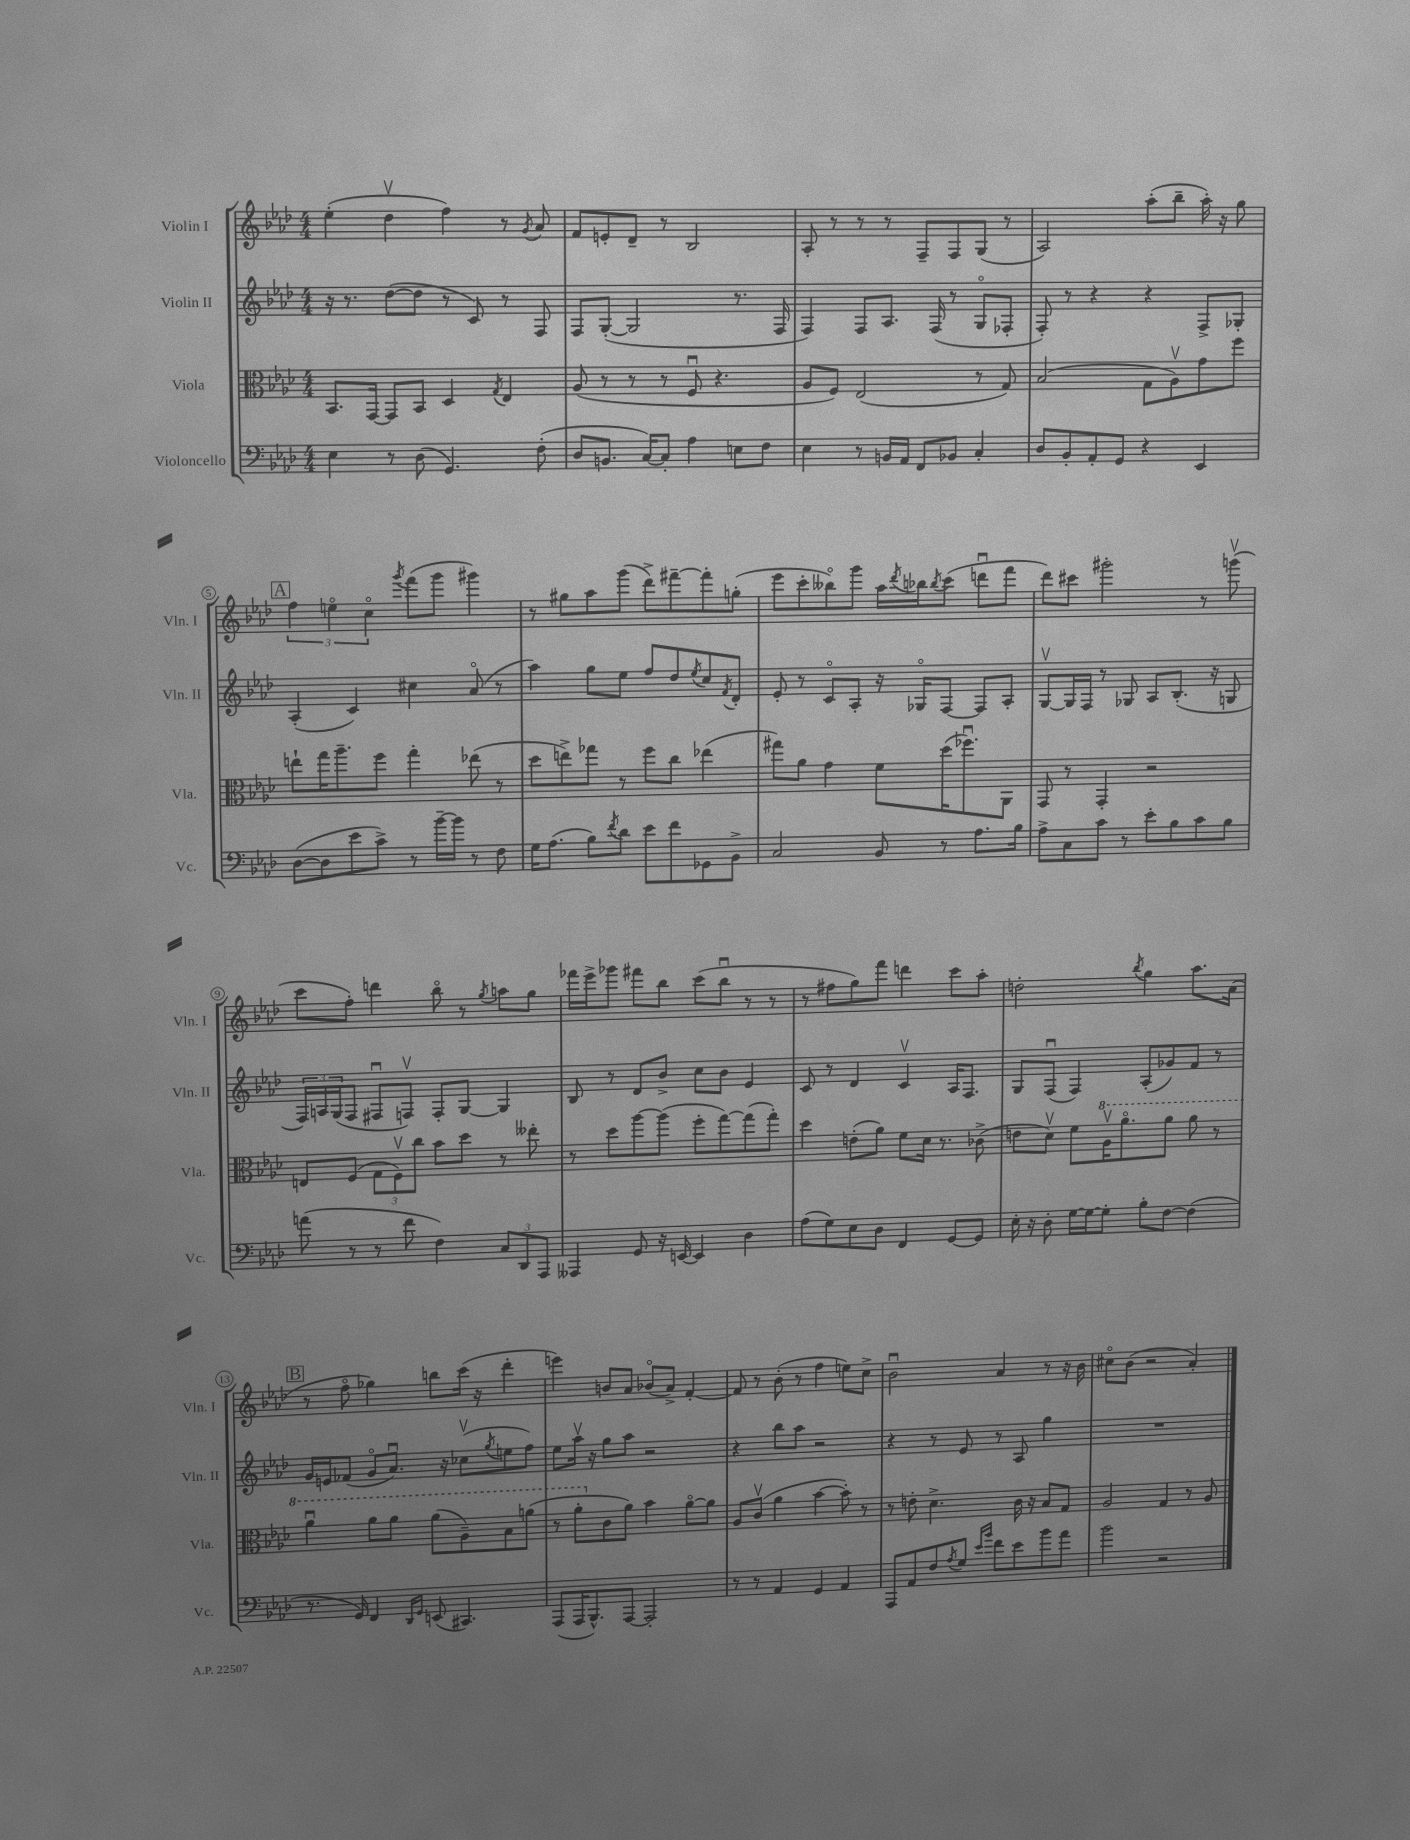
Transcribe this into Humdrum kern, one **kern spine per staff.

**kern	**kern	**kern	**kern
*part4	*part3	*part2	*part1
*staff4	*staff3	*staff2	*staff1
*I"Violoncello	*I"Viola	*I"Violin II	*I"Violin I
*I'Vc.	*I'Vla.	*I'Vln. II	*I'Vln. I
*clefF4	*clefC3	*clefG2	*clefG2
*k[b-e-a-d-]	*k[b-e-a-d-]	*k[b-e-a-d-]	*k[b-e-a-d-]
*M4/4	*M4/4	*M4/4	*M4/4
=1	=1	=1	=1
4E-\	8.BB-/L	16r	(4ee-'\
.	.	8.r	.
.	[16GG/Jk	.	.
8r	8GG/L]	([8dd-\L	4dd-v\
(8D-\	8BB-/J	8dd-\J]	.
4.GG/)	4D-/	8r	4ff\)
.	.	8c/)	.
.	8qG/	.	.
.	4E-/	8r	8r
.	.	.	8qg/
(8F'\	.	8F/	8a-/
=2	=2	=2	=2
8D-/L	(8A-/	8F/L	8f/L
8.BBn/J	8r	([8G'/J	8en'/
.	8r	2G/]	8d-~/J
[16C/KL)	.	.	.
8C'/J]	8r	.	8r
4A-\	8Fu/	.	2B-/
.	4.r	.	.
8En\L	.	8.r	.
8F\J	.	.	.
.	.	16F/	.
=3	=3	=3	=3
4E-\	8A-/L	4F/)	8A-'/
.	8F/J)	.	8r
8r	(2E-/	8F/L	8r
16BBn/LL	.	8.A-/J	8r
16AA-/JJ	.	.	.
8FF/L	.	.	8F~/L
.	.	(16F/	.
8BB-X/J	.	8r	8F/
4C'/	8r	8G/L	(8G/J
.	8G/)	8F-X'/J	8r
=4	=4	=4	=4
8D-/L	(2B-/	8F'/)	2A-/)
8BB-'/	.	8r	.
8AA-'/	.	4r	.
8GG/J	.	.	.
4r	8G\L	4r	(8aa-'\L
.	8A-v\)	.	8bb-~\J
4EE-/	8g\	8F^/L	16aa-'\)
.	.	.	16r
.	8ff\J	8G-X'/J	8gg\
!!LO:LB:g=z
!!LO:REH:place=s1:t=A
=5	=5	=5	=5
([8D-\L	8een`\L	(4A-'/	6ff\
8D-\]	16gg\K	.	.
.	.	.	6een\
.	8.aa-~\	.	.
8e-\	.	4c/)	.
.	.	.	6cc\
8c^\J)	8ff\J	.	.
.	.	.	8qggg/
8r	4gg'\	4cc#X\	(8fff\L
[16b-~\LL	.	.	8ggg\J
16b-\JJ]	.	.	.
8r	(8ee-X\	(8a-/	4ggg#X\)
8F\	8r	8r	.
=6	=6	=6	=6
16G\KL	8dd-\L	4aa-\)	8r
(8.A-\J	.	.	.
.	8een^\)	.	8gg#X\L
8B-\L)	8gg-X\J	8gg\L	8aa-\
8qf/	.	.	.
8d-\J	8r	8ee-\J	(8ggg\J
8e-\L	8ff\L	8ff/L	8ddd-^\L)
8f\	8cc\J	8dd-/	[8fff#X~\
.	.	8qee-/	.
8GG-X\	(4ee-X\	8cc/	8fff#'\]
.	.	8qf/	.
8BB-^\J	.	8d-'/J	(8ggn'\J
=7	=7	=7	=7
2C/	8gg#X\L)	8e-'/	8eee-\L
.	8a-\J	8r	8ccc'\
.	4g\	8c/L	8bb--X\)
.	.	8A-'/J	8ggg\J
8BB-/	8f\L	16r	16aa-\LL
.	.	.	8qddd-/
.	.	16G-X/KL	16bb-X\J
.	.	.	8qbb-/
8r	(16dd-\K	[8F/J	(8ccc\J
.	8.ff-Xu\)	.	.
8.A-\L	.	8F/L]	8dddnu\L
.	8AA-\J	8A-'/J	8fff\J
16B-\Jk	.	.	.
=8	=8	=8	=8
8A-^\L	8GG/	[8Gv/L	8ddd-\L)
8C\	8r	16G/L]	8ccc#X\J
.	.	16F/JJ	.
8c\J	4GG'/	8r	2ggg#X'\
8r	.	8G-X/	.
8e-'\L	2r	8A-/L	.
8B-\	.	(8.B-'/J	.
8c\	.	.	8r
.	.	16r	.
8B-\J	.	8Gn/	(8gggnv\
!!LO:LB:g=z
=9	=9	=9	=9
(8an\	8En/L	24F/LL)	8ccc\L
.	.	24An/	.
.	.	(24G/J	.
8r	(8F/J	8F/J	8ff'\J)
8r	12G\L	8F#Xu/L	4dddn\
.	12Fv\)	.	.
8f\	.	8Fnv/J)	.
.	12cc\J	.	.
4F\)	8b-\L	8F'/L	8bb-\
.	8dd-\J	[8G/J	8r
.	.	.	8qgg/
12C/L	8r	4G/]	8aan\L
12DD-/	.	.	.
.	8ee--X'\	.	8gg\J
12AAA-/J	.	.	.
=10	=10	=10	=10
4AAA--X/	8r	8B-/	16fff-X\LL
.	.	.	16eee-^\J
.	8dd-\L	8r	8ggg-X\J
8GG/	[8aa-\	8d-/L	8fff#X\L
16r	(8aa-\J]	8b-^/J	8bb-\J
[16EEn/	.	.	.
4EE/]	8ff'\L	8cc\L	(8ccc\L
.	[8gg\)	8b-\J	8bb-u\J
4D-\	(8gg\]	4e-/	8r
.	8gg'\J)	.	8r
=11	=11	=11	=11
(8A-\L	4dd-\	8c/	8r
8G\)	.	8r	8ff#X\L
8E-\	(8en'\L	4d-/	8gg\)
8D-\J	8a-\J)	.	8fff\J
4FF/	8f\L	4cv/	4dddn\
.	16d-\Jk	.	.
.	8.r	.	.
[8GG/L	.	16A-/KL	8ccc\L
.	.	8.F/J	.
8GG/J]	(8c-X^\	.	8aa-'\J
=12	=12	=12	=12
16E-'\	8en\L	8G/L	2ddn'\
16r	.	.	.
8D-'\	8d-v\J)	(8Fu/J	.
[16G\LL	8f\L	4F/)	.
16G\J_	.	.	.
*	*8va	*	*
8G'\J]	16a-v\K	.	.
.	8.aa-\	.	.
.	.	.	8qbb-/
8B-'\L	.	(8A-'/L	4gg\
[8F\J	8aa-\J	8g-X/)	.
(4F\]	8aa-\	8f/J	8.aa-\L
.	8r	8r	.
.	.	.	(16a-\Jk
!!LO:LB:g=z
!!LO:REH:place=s1:t=B
=13	=13	=13	=13
8.r	4aa-u\	16g/LL	8r
.	.	16en/J	.
.	.	(8f-X/J	8ff\
16GG/)	.	.	.
4FF/	8aa-\L	8g/L	4gg-X\)
.	8aa-\J	8.a-u/J)	.
16qqDD-/LL	.	.	.
16qqGG/JJ	.	.	.
(8EEn/	(8aa-\L	.	8bbn\L
.	.	16r	.
4.CC#X/)	8a-~\)	(8cc-Xv\L	(16ccc\Jk
.	.	.	16r
.	.	8qgg/	.
.	8b-\	8een\	4ddd-'\
.	(8aan\J	8ff\J)	.
=14	=14	=14	=14
(8AAA-/L	8r	8ee-\L	4eeen\)
16AAA-/K	8aa-'\L	16aa-v\Jk	.
8.BBB-^^/)	.	16r	.
*	*X8va	*	*
.	8c\	8gg\L	8bn/L
[8AAA-/J	8a-\J)	8aa-\J	8a-/J
2AAA-'/]	4b-\	2r	(8b-X/L
.	.	.	8a-^/J)
.	[8a-\L	.	[4f'/
.	8a-\J]	.	.
=15	=15	=15	=15
8r	8A-/L	4r	8f/]
8r	(8cv/J	.	8r
4AA-/	4a-\	8bb-\L	(8b-'\
.	.	8aa-\J	8r
4GG/	[4b-\	2r	4ff\
4AA-/	8b-'\])	.	8een\L)
.	8r	.	8cc^\J
=16	=16	=16	=16
8AAA-/L	8r	4r	2b-u\
8AA-/	8en'\	.	.
8F/	4.d-^\	8r	.
8qA-/	.	.	.
8G/J	.	8e-/	.
16qqe-/LL	.	.	.
16qqb-/JJ	.	.	.
8f\L	.	8r	4a-/
8e-\	16c\	8A-/	.
.	16r	.	.
8b-\	8B-/L	4gg\	8r
8a-\J	8G/J	.	16r
.	.	.	16b-\
=17	=17	=17	=17
2b-\	2A-/	1r	8cc#X\L
.	.	.	(8b-\J
.	.	.	2r
2r	4G/	.	.
.	8r	.	4a-'/)
.	8A-/	.	.
==	==	==	==
*-	*-	*-	*-
